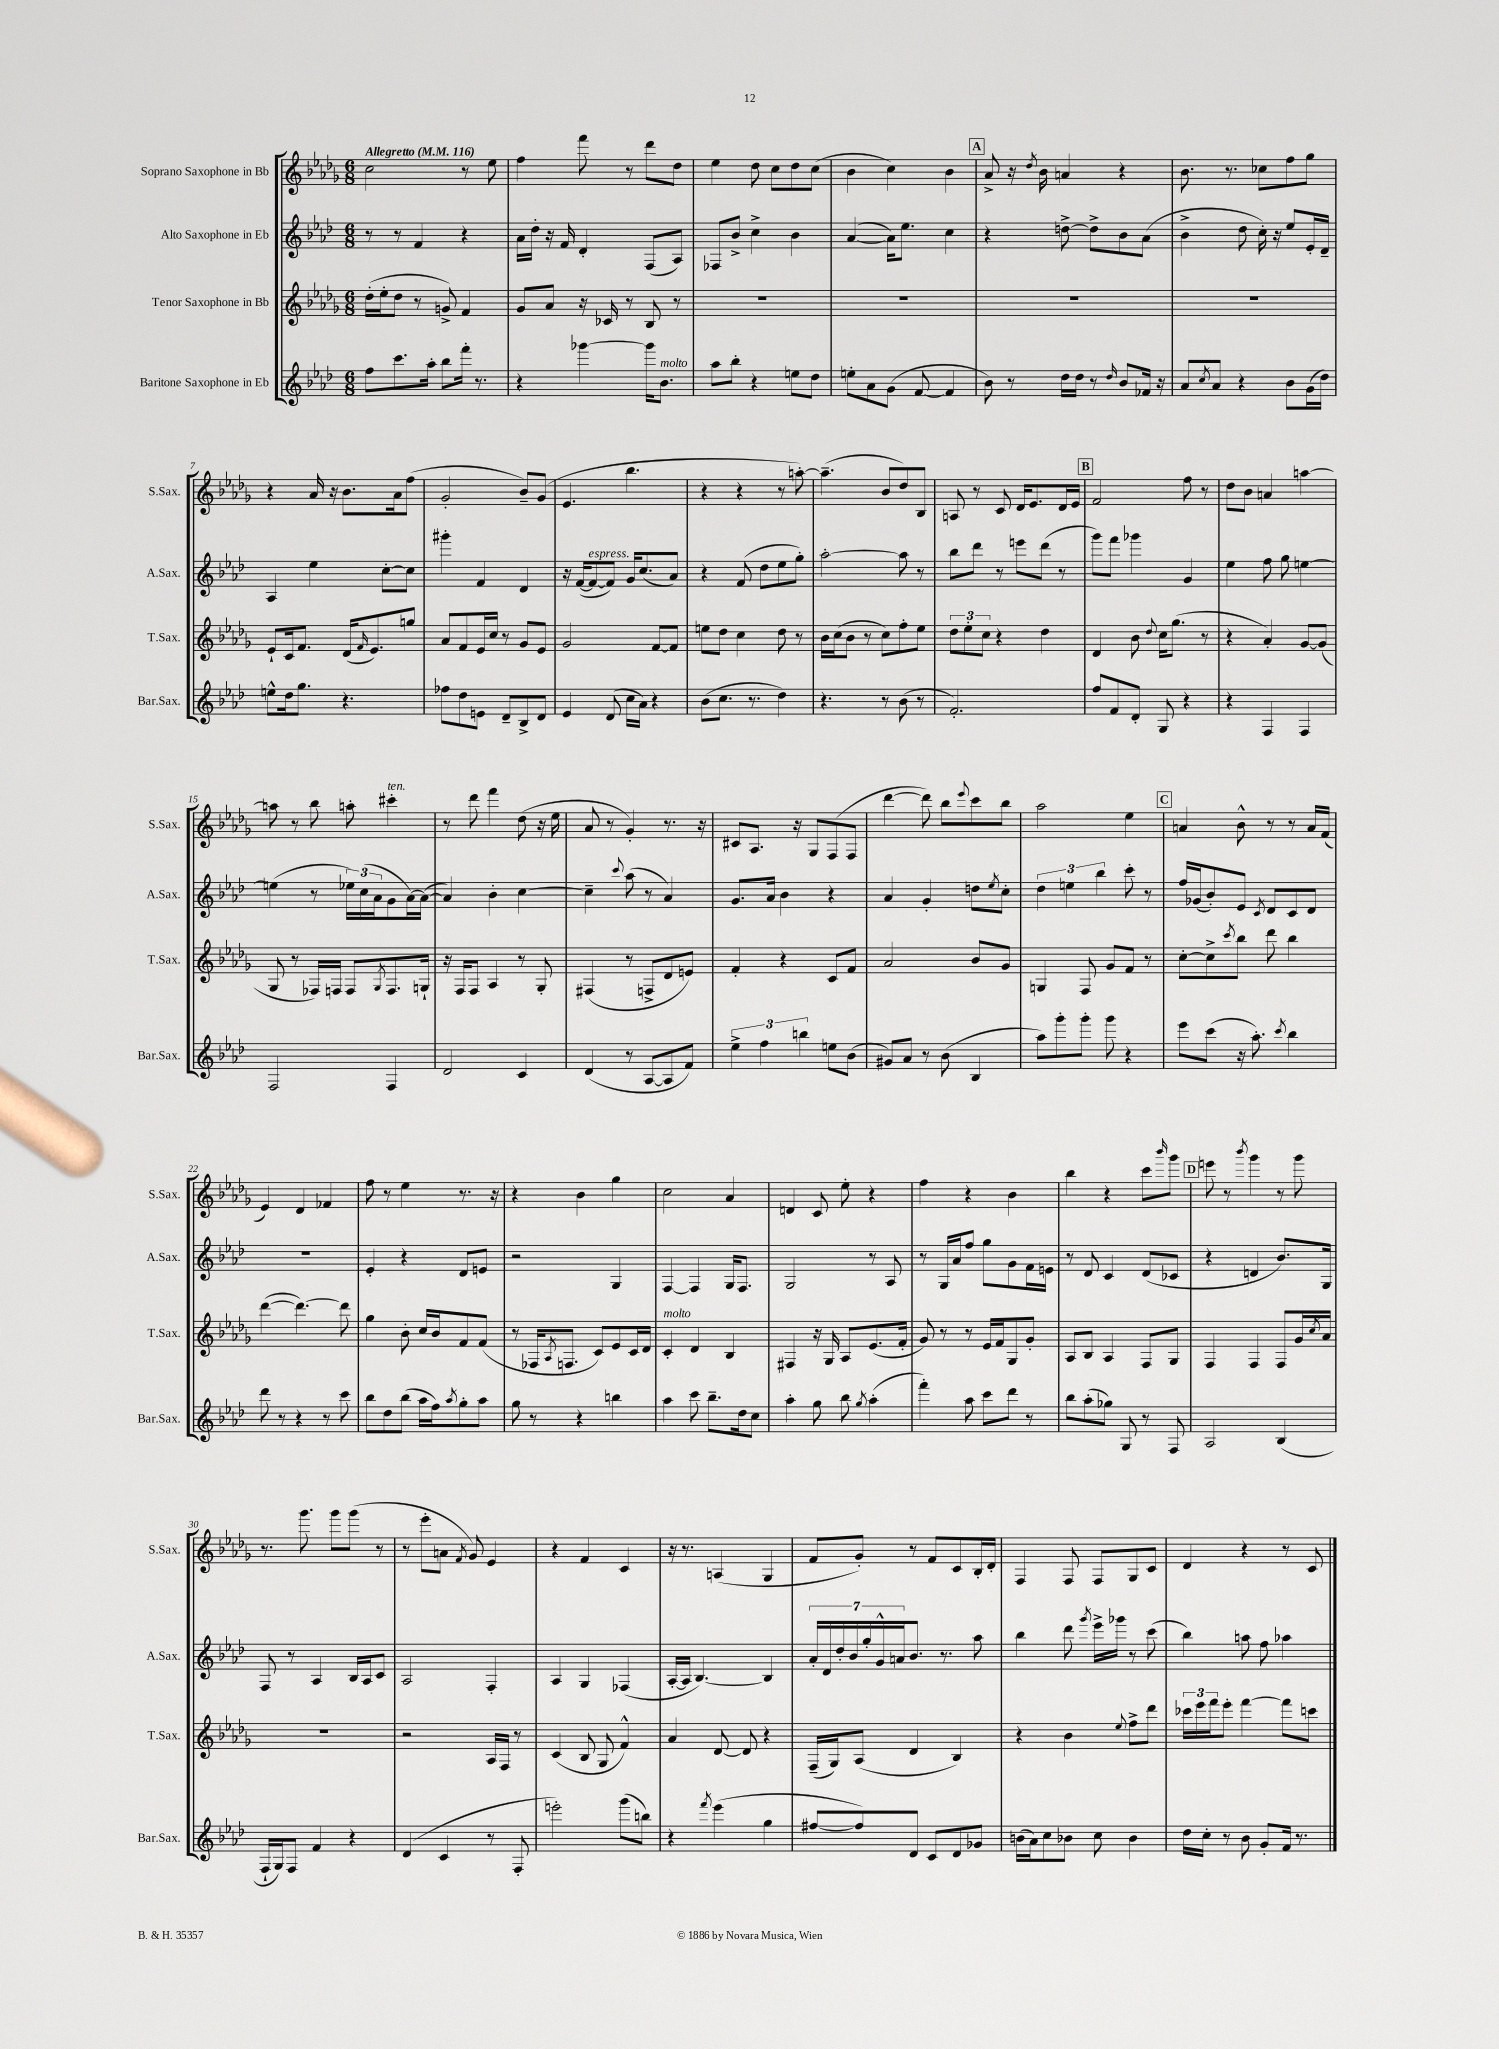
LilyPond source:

<<
\new StaffGroup <<
\new Staff = "s0" \with { instrumentName = "Soprano Saxophone in Bb" shortInstrumentName = "S.Sax." } {
    \clef treble \key des \major \numericTimeSignature \time 6/8 \tempo "Allegretto" 4 = 116
    c''2 r8 ees''8 |
    f''4 f'''8 r8 des'''8 des''8 |
    ees''4 des''8 c''8 des''8 c''8( |
    bes'4 c''4) bes'4 |
    \mark \markup { \box "A" } aes'8-> r16 \acciaccatura { des''8 } bes'16 a'4 r4 |
    bes'8. r8. ces''8 f''8 ges''8 |
    r4 aes'16 r16 bes'8. aes'16 f''8( |
    ges'2-. bes'8--) ges'8( |
    ees'4. bes''4. |
    r4 r4 r8 a''8~-.) |
    a''4.--( bes'8 des''8) bes8 |
    a8 r8 c'8 des'16 ees'8. des'16 ees'16 |
    \mark \markup { \box "B" } f'2 f''8 r8 |
    des''8 bes'8 a'4 a''4~ |
    a''8 r8 bes''8 a''8-. cis'''4-.^\markup { \italic "ten." } |
    r8 des'''8 f'''4 des''8( r16 ees''16 |
    aes'8 r8 ges'4-.) r8. r16 |
    cis'8 aes8. r16 ges8 f8( f8 |
    des'''4~ des'''8) bes''8 \appoggiatura { ees'''8 } c'''8 bes''8 |
    aes''2 ees''4 |
    \mark \markup { \box "C" } a'4 bes'8-^ r8 r8 a'16 f'16( |
    ees'4) des'4 fes'4 |
    f''8 r8 ees''4 r8. r16 |
    r4 bes'4 ges''4 |
    c''2 aes'4 |
    d'4 c'8 ees''8-. r4 |
    f''4 r4 bes'4 |
    bes''4 r4 c'''8 \grace { bes'''16 } ges'''8 |
    \mark \markup { \box "D" } e'''8 r8 \acciaccatura { bes'''8 } ges'''4 r8 ges'''8 |
    r8. ges'''8. ges'''8 ges'''8( r8 |
    r8 ees'''8-. a'8 \acciaccatura { f'8 } ges'8) ees'4 |
    r4 f'4 c'4 |
    r16 r8. a4( ges4 |
    f'8 ges'8-.) r8 f'8 c'8 bes16-. des'16-. |
    f4 f8 f8 ges8 c'8 |
    des'4 r4 r8 c'8 \bar "|." |
}
\new Staff = "s1" \with { instrumentName = "Alto Saxophone in Eb" shortInstrumentName = "A.Sax." } {
    \clef treble \key aes \major \numericTimeSignature \time 6/8
    r8 r8 f'4 r4 |
    aes'16 des''16-. r16 f'16 des'4-. f8( aes8) |
    fes8 bes'8-> c''4-> bes'4 |
    aes'4~( aes'16) ees''8. c''4 |
    \mark \markup { \box "A" } r4 d''8~-> d''8-> bes'8 aes'8( |
    bes'4-> des''8 c''16-.) r16 ees''8 ees'16-. des'16-- |
    aes4 ees''4 c''8~-. c''8 |
    gis'''4-. f'4 des'4 |
    r16 f'16~( f'8~^\markup { \italic "espress." } f'8) g'16 c''8.( aes'8) |
    r4 f'8( des''8 ees''8 g''8-.) |
    aes''2~-. aes''8 r8 |
    bes''8 des'''8 r8 e'''8 des'''8( r8 |
    \mark \markup { \box "B" } g'''8) f'''8 ges'''4 g'4 |
    ees''4 f''8 g''8 e''4~ |
    e''4( r8 \tuplet 3/2 { ees''16) c''16( aes'16 } g'8 aes'16~) aes'16~( |
    aes'4) bes'4-. c''4~ |
    c''4-- \appoggiatura { c'''8 } aes''8( r8 aes'4) |
    g'8. aes'16 bes'4 r4 |
    aes'4 g'4-. d''8 \acciaccatura { ees''8 } c''8-. |
    \tuplet 3/2 { des''4 e''4 bes''4 } c'''8-. r8 |
    \mark \markup { \box "C" } f''16 ges'16( bes'8-.) ees'8 \acciaccatura { c'8 } des'8 c'8 des'8 |
    R2. |
    ees'4-. r4 des'8 e'8 |
    r2 g4 |
    f4~ f4 g16 f8. |
    g2 r8 aes8 |
    r8 g16 aes'16 f''8 g''8 g'8 f'16 e'16 |
    r8 des'8 c'4 des'8( ces'8 |
    \mark \markup { \box "D" } r4 d'4 bes'8.) g16 |
    f8 r8 aes4 bes16 aes16 c'8 |
    aes2 f4-. |
    aes4 g4 fes4( |
    aes16~-. aes16 bes4.~) bes4 |
    \tuplet 7/4 { aes'16-. des'16 des''16-. bes'16 g''16-. g'16-^ a'16 } bes'8. r8. aes''8 |
    bes''4 des'''8 \acciaccatura { g'''8 } ees'''16-> ges'''16 r8 c'''8( |
    bes''4) a''8 f''8 aes''4 \bar "|." |
}
\new Staff = "s2" \with { instrumentName = "Tenor Saxophone in Bb" shortInstrumentName = "T.Sax." } {
    \clef treble \key des \major \numericTimeSignature \time 6/8
    des''16-.( ees''16-. des''8 r8 g'8->) f'4 |
    ges'8 aes'8 r16 ces'16 r8 bes8 r8 |
    R2. |
    R2. |
    \mark \markup { \box "A" } R2. |
    R2. |
    ees'8-! c'16 f'8. des'16( \grace { f'16 } ees'8.) g''8 |
    aes'8 f'8 ees'16 c''16 r8 ges'8 ees'8 |
    ges'2 f'8~ f'8 |
    e''8 des''8 c''4 des''8 r8 |
    bes'16 c''16( bes'8 r8 c''8) f''8-. ees''8 |
    \tuplet 3/2 { des''8 ees''8-. c''8 } r4 des''4 |
    \mark \markup { \box "B" } des'4 bes'8 \appoggiatura { des''8 } c''16 ges''8.( r8 |
    r4 aes'4-.) ges'8~ ges'8( |
    ges8 r8 fes16) f16 f8 \acciaccatura { ges8 } f8. g16-! |
    r16 f16 f8 aes4 r8 ges8-. |
    fis4( r8 f8-> des'8 e'8) |
    f'4-. r4 c'8 f'8 |
    aes'2 bes'8 ges'8 |
    g4 f8 ges'8 f'8 r8 |
    \mark \markup { \box "C" } c''8~-. c''8-> \acciaccatura { c'''8 } bes''8 des'''8 bes''4 |
    des'''4~( des'''4.~) des'''8 |
    ges''4 bes'8-. c''16 bes'16 f'8 f'8( |
    r8 fes16 \acciaccatura { aes8 } f8. c'8) ees'8 c'16 des'16 |
    c'4-.^\markup { \italic "molto" } des'4 bes4 |
    fis4 r16 ges16 aes8 ees'8.( f'16-. |
    ges'8) r8 r8 ees'16 f'16 ges8 ges'8-. |
    aes8 bes8 aes4 f8 ges8 |
    \mark \markup { \box "D" } f4 f4 f8 ges'16 \acciaccatura { c''8 } aes'16 |
    R2. |
    r2 aes16 f16 r8 |
    c'4( bes8 ges8 f'4-^) |
    aes'4 des'8~ des'8 r4 |
    f16--( ges16) aes8( des'4 bes4) |
    r4 bes'4 \appoggiatura { ees''8 } f''8-> des'''8 |
    \tuplet 3/2 { ces'''16 ees'''16 f'''16 } ees'''8-. f'''4~ f'''8 c'''8 \bar "|." |
}
\new Staff = "s3" \with { instrumentName = "Baritone Saxophone in Eb" shortInstrumentName = "Bar.Sax." } {
    \clef treble \key aes \major \numericTimeSignature \time 6/8
    f''8 c'''8. aes''16-. bes''8 f'''16-. r8. |
    r4 ges'''4~ ges'''16 bes'8.^\markup { \italic "molto" } |
    aes''8 bes''8-. r4 e''8 des''8 |
    e''8-. aes'8 g'8( f'8~ f'4 |
    \mark \markup { \box "A" } bes'8) r8 des''16 des''16 r8 \grace { des''16 } bes'8 fes'16 r16 |
    aes'8 \acciaccatura { c''8 } aes'8 r4 bes'8 g'16( des''16) |
    e''8-^ des''16 g''8. r4. |
    fes''8 des''8 e'8 des'8-- bes8-> des'8 |
    ees'4 des'8( c''16 aes'16) r4 |
    bes'8( c''8. r8. des''4) |
    r4. r8 bes'8( r8 |
    f'2.-.) |
    \mark \markup { \box "B" } f''8 f'8 des'8-. g8 r4 |
    r4 f4 f4 |
    f2 f4 |
    des'2 c'4 |
    des'4( r8 aes8~ aes8 f'8) |
    \tuplet 3/2 { ees''4-> f''4 b''4 } e''8 bes'8( |
    gis'8) aes'8 r8 bes'8( bes4 |
    aes''8) g'''8-. g'''8-. g'''8 r4 |
    \mark \markup { \box "C" } ees'''8 c'''8( r16 aes''8.-.) \acciaccatura { c'''8 } bes''4 |
    des'''8 r8 r4 r8 c'''8 |
    bes''8 des''8 bes''8( aes''16 f''16) \acciaccatura { aes''8 } g''8-. aes''8 |
    g''8 r8 r4 b''4 |
    aes''4 c'''8 bes''8.-- des''16 c''8 |
    aes''4-. g''8 bes''8 \acciaccatura { g''8 } aes''4-.( |
    f'''4-.) aes''8 c'''8 des'''8 r8 |
    bes''8 aes''8-.( ges''8) g8 r8 f8 |
    \mark \markup { \box "D" } aes2 bes4( |
    f16-! g16) f8 f'4 r4 |
    des'4( c'4 r8 f8-. |
    e'''2-.) g'''8( b''8) |
    r4 \acciaccatura { f'''8 } ees'''4( g''4 |
    fis''8~ fis''8) des'8 c'8 des'8 ges'8 |
    b'16( aes'16) c''8 bes'8 c''8 bes'4 |
    des''16 c''16-. r8 bes'8 g'8-. f'16 r8. \bar "|." |
}
>>
>>
